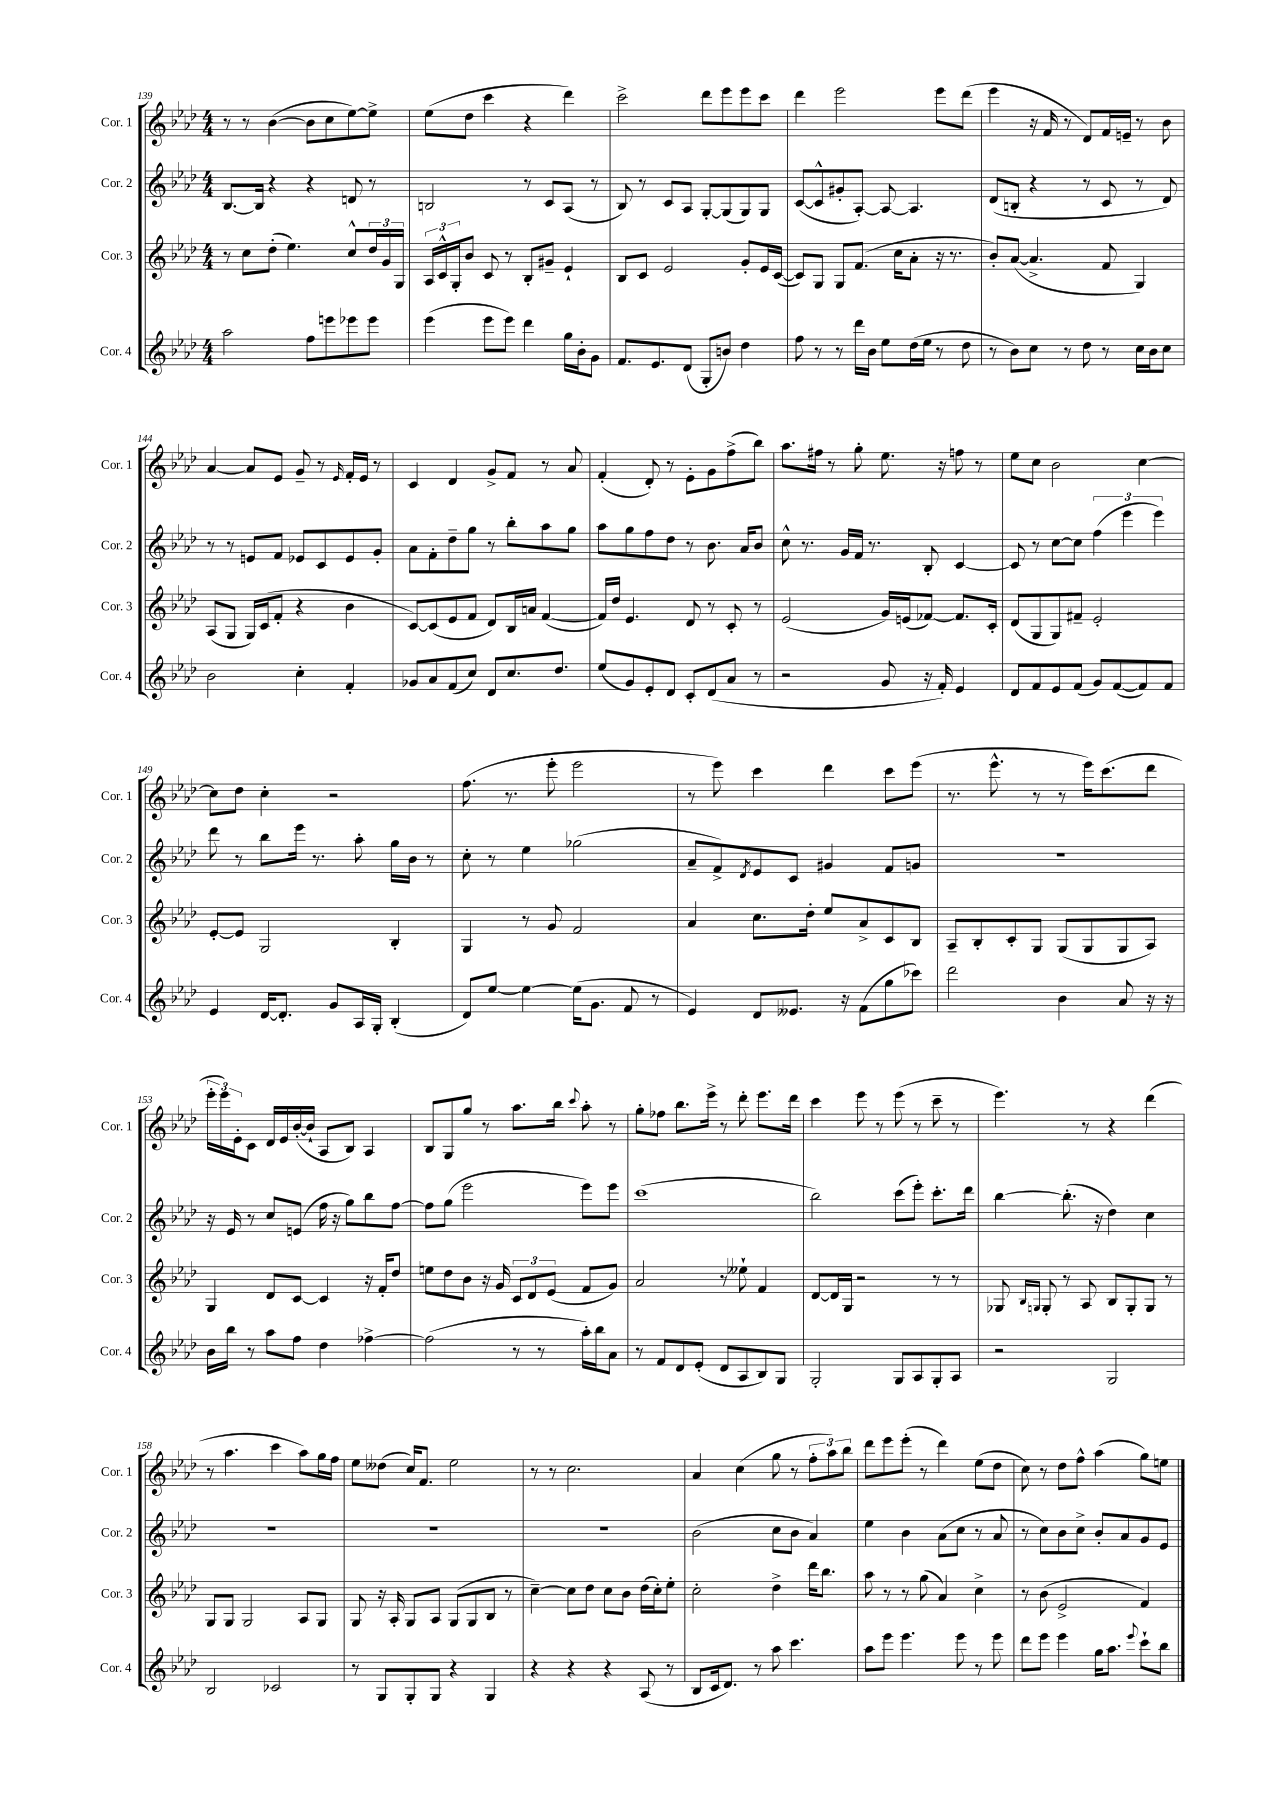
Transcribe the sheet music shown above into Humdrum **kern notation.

**kern	**kern	**kern	**kern
*staff4	*staff3	*staff2	*staff1
*clefG2	*clefG2	*clefG2	*clefG2
*k[b-e-a-d-]	*k[b-e-a-d-]	*k[b-e-a-d-]	*k[b-e-a-d-]
*M4/4	*M4/4	*M4/4	*M4/4
2aa-	8r	[8.B-	8r
.	8cc	.	8r
.	.	16B-]	.
.	(8dd-'	4r	([4b-
.	4.ee-)	.	.
8ff	.	4r	8b-]
8eee	.	.	8cc
8eee-	8cc^^	8d	[8ee-)
8eee-	24dd-	8r	8ee-^]
.	24g	.	.
.	24G	.	.
=	=	=	=
(4eee-	24A-	2B	(8ee-
.	24c^^	.	.
.	24G'	.	.
.	8b-	.	8dd-
8eee-	8c	.	4ccc
8eee-)	8r	.	.
4ddd-	8B-'	8r	4r
.	8g#~	8c	.
16gg	4e-`	(8A-	4ddd-)
16b-'	.	.	.
8g	.	8r	.
=	=	=	=
8.f	8B-	8B-)	2ccc^
.	8c	8r	.
8.e-	.	.	.
.	2e-	8c	.
(8d-	.	8A-	.
8G'	.	[8G'	8ddd-
8b)	.	(8G]	8eee-
4dd-	8g'	8G)	8eee-
.	16e-	8G	8ccc
.	([16c	.	.
=	=	=	=
8ff	8c])	([8c	4ddd-
8r	8G	8c^^]	.
8r	8G	8g#'	2eee-
16ddd-	(8.f	[8A-')	.
16b-	.	.	.
8ee-	.	8A-_	.
.	16cc	.	.
(16dd-	8a-'	4.A-]	.
16ee-	.	.	.
8r	16r	.	8eee-
.	8.r	.	.
8dd-	.	.	(8ddd-
=	=	=	=
8r	8b-')	(8d-	4eee-
8b-)	([8a-	8B'	.
8cc	4.a-^]	4r	16r
.	.	.	16f
8r	.	.	8r
8dd-	.	8r	8d-)
8r	8f	8c	16f
.	.	.	16e~
16cc	4G)	8r	8r
16b-	.	.	.
8cc	.	8d-)	8b-
=	=	=	=
2b-	(8A-	8r	[4a-
.	8G	8r	.
.	16G)	8e	8a-]
.	(16c	.	.
.	8f'	8f	8e-
4cc'	4r	8e-	8g~
.	.	8c	8r
.	.	.	16qqe-
4f'	4b-	8e-	16f'
.	.	.	16e-
.	.	8g'	8r
=	=	=	=
8g-	[8c)	8a-	4c
8a-	(8c]	8f'	.
(8f	8e-	8dd-~	4d-
8cc)	8f	8gg	.
8d-	8d-)	8r	8g^
8.cc	16B-	8bb-'	8f
.	16a	.	.
.	([4f	8aa-	8r
8.dd-	.	.	.
.	.	8gg	8a-
=	=	=	=
(8ee-	16f])	8aa-	(4f'
.	16dd-	.	.
8g)	4.e-	8gg	.
8e-'	.	8ff	8d-')
8d-	.	8dd-	8r
8c'	8d-	8r	8e-'
(8d-	8r	8.b-	8g
8a-	8c'	.	(8ff^
.	.	16a-	.
8r	8r	8b-	8bb-)
=	=	=	=
2r	(2e-	8cc^^	8.aa-
.	.	8.r	.
.	.	.	16ff#
.	.	.	8r
.	.	16g	.
.	.	16f	8gg'
.	.	8.r	.
8g	16g)	.	8.ee-
.	(16e	.	.
16r	[8f-)	8B-'	.
16f')	.	.	16r
4e-	8.f-]	[4c	8ff
.	.	.	8r
.	16c'	.	.
=	=	=	=
8d-	(8d-	8c]	8ee-
8f	8G	8r	8cc
8e-	8G)	[8cc	2b-
(8f	8f#~	8cc]	.
8g)	2e-'	(6ff	.
([8f	.	.	.
.	.	6eee-	.
8f])	.	.	[4cc
.	.	6eee-)	.
8f	.	.	.
=	=	=	=
4e-	[8e-'	8ddd-	8cc]
.	8e-]	8r	8dd-
[16d-	2G	8bb-	4cc'
8.d-']	.	.	.
.	.	16eee-	.
.	.	8.r	.
8g	.	.	2r
16A-	.	8aa-'	.
16G'	.	.	.
(4B-'	4B-'	16gg	.
.	.	16b-	.
.	.	8r	.
=	=	=	=
8d-)	4G	8cc'	(8.ff
[8ee-	.	8r	.
.	.	.	8.r
4ee-_	8r	4ee-	.
.	8g	.	8eee-'
(16ee-]	2f	(2gg-	2eee-
8.g	.	.	.
8f	.	.	.
8r	.	.	.
=	=	=	=
4e-)	4a-	8a-~	8r
.	.	8f^)	8eee-)
.	.	8qd-	.
8d-	8.cc	8e-	4ccc
8.e--	.	8c	.
.	16dd-'	.	.
.	8ee-	4g#	4ddd-
16r	.	.	.
(8f	8a-^	.	.
8gg	8c	8f	8ccc
8ccc-)	8B-	8g	(8eee-
=	=	=	=
2ddd-	8A-~	1r	8.r
.	8B-'	.	.
.	.	.	8.eee-^^
.	8c'	.	.
.	8G	.	8r
4b-	(8G	.	8r
.	8G	.	16eee-)
.	.	.	(8.ccc
8a-	8G	.	.
16r	8A-)	.	8ddd-
16r	.	.	.
=	=	=	=
16b-	4G	16r	24eee-'
.	.	.	24eee-)
16bb-	.	16e-	.
.	.	.	24e-'
8r	.	8r	8c
8aa-	8d-	8cc	16d-
.	.	.	16e-
8ff	[8c	(8e	([16b-'
.	.	.	16b-`]
4dd-	4c]	16ff	8A-
.	.	16r	.
.	.	8gg)	8B-)
[4ff-^	16r	8bb-	4A-
.	16f'	.	.
.	8dd-	[8ff	.
=	=	=	=
(2ff-]	8ee	8ff]	8B-
.	8dd-	(8gg	8G
.	8b-	2eee-	8gg
.	16r	.	8r
.	16g	.	.
8r	12c	.	8.aa-
.	12d-	.	.
8r	.	.	.
.	(12e-	.	.
.	.	.	16bb-
.	.	.	8qqccc
16aa-')	8f	8eee-)	8aa-'
16bb-	.	.	.
8a-	8g)	8eee-	8r
=	=	=	=
8r	2a-	(1ccc	8gg'
8f	.	.	8ff-
8d-	.	.	8.bb-
(8e-'	.	.	.
.	.	.	16eee-^
8d-	8r	.	8r
8A-	8ee--`	.	8ddd-'
8B-)	4f	.	8.eee-
8G	.	.	.
.	.	.	16ddd-
=	=	=	=
2G'	[8d-	2bb-)	4ccc
.	16d-]	.	.
.	16G	.	.
.	2r	.	8eee-
.	.	.	8r
8G	.	(8ccc	(8eee-
8A-	.	8eee-')	8r
8G'	8r	8.ccc'	8ccc~
8A-	8r	.	8r
.	.	16ddd-	.
=	=	=	=
2r	8G-	[4bb-	4.eee-)
.	16qqB-	.	.
.	16qqG	.	.
.	8G'	.	.
.	8r	(8.bb-']	.
.	8A-	.	8r
.	.	16r	.
2G	8B-	4dd-)	4r
.	8G'	.	.
.	8G	4cc	(4ddd-
.	8r	.	.
=	=	=	=
2B-	8G	1r	8r
.	8G	.	4.aa-
.	2G	.	.
2c-	.	.	4ccc
.	8A-	.	8aa-)
.	8G	.	16gg
.	.	.	16ff
=	=	=	=
8r	8G	1r	8ee-
8G	16r	.	(8dd--
.	16A-'	.	.
8G'	8G	.	16cc)
.	.	.	8.f
8G	8A-	.	.
4r	(8G	.	2ee-
.	8G	.	.
4G	8B-	.	.
.	8r	.	.
=	=	=	=
4r	[4cc~)	1r	8r
.	.	.	8r
4r	8cc]	.	2.cc
.	8dd-	.	.
4r	8cc	.	.
.	8b-	.	.
(8A-	(16dd-	.	.
.	16cc')	.	.
8r	8ee-'	.	.
=	=	=	=
8B-	2cc'	(2b-	4a-
16c	.	.	.
8.d-)	.	.	.
.	.	.	(4cc
8r	.	.	.
8aa-	4dd-^	8cc	8gg
4.ccc	.	8b-	8r
.	16ddd-	4a-)	12ff'
.	8.bb-	.	.
.	.	.	12aa-)
.	.	.	12bb-
=	=	=	=
8aa-	8aa-	4ee-	8ddd-
8eee-	8r	.	8eee-
4.eee-	8r	4b-	(8eee-'
.	(8gg	.	8r
.	4a-)	(8a-	4ddd-)
8eee-	.	8cc	.
8r	4cc^	8r	(8ee-
8eee-	.	8a-	8dd-
=	=	=	=
8ddd-	8r	8r	8cc)
8eee-	(8b-	8cc)	8r
4eee-	2e-^	8b-	8dd-
.	.	8cc^	8ff^^
16gg	.	8b-'	(4aa-
8.aa-	.	.	.
.	.	8a-	.
8qqeee-	.	.	.
8ccc`	4f)	8g	8gg)
8bb-	.	8e-	8ee
==	==	==	==
*-	*-	*-	*-
